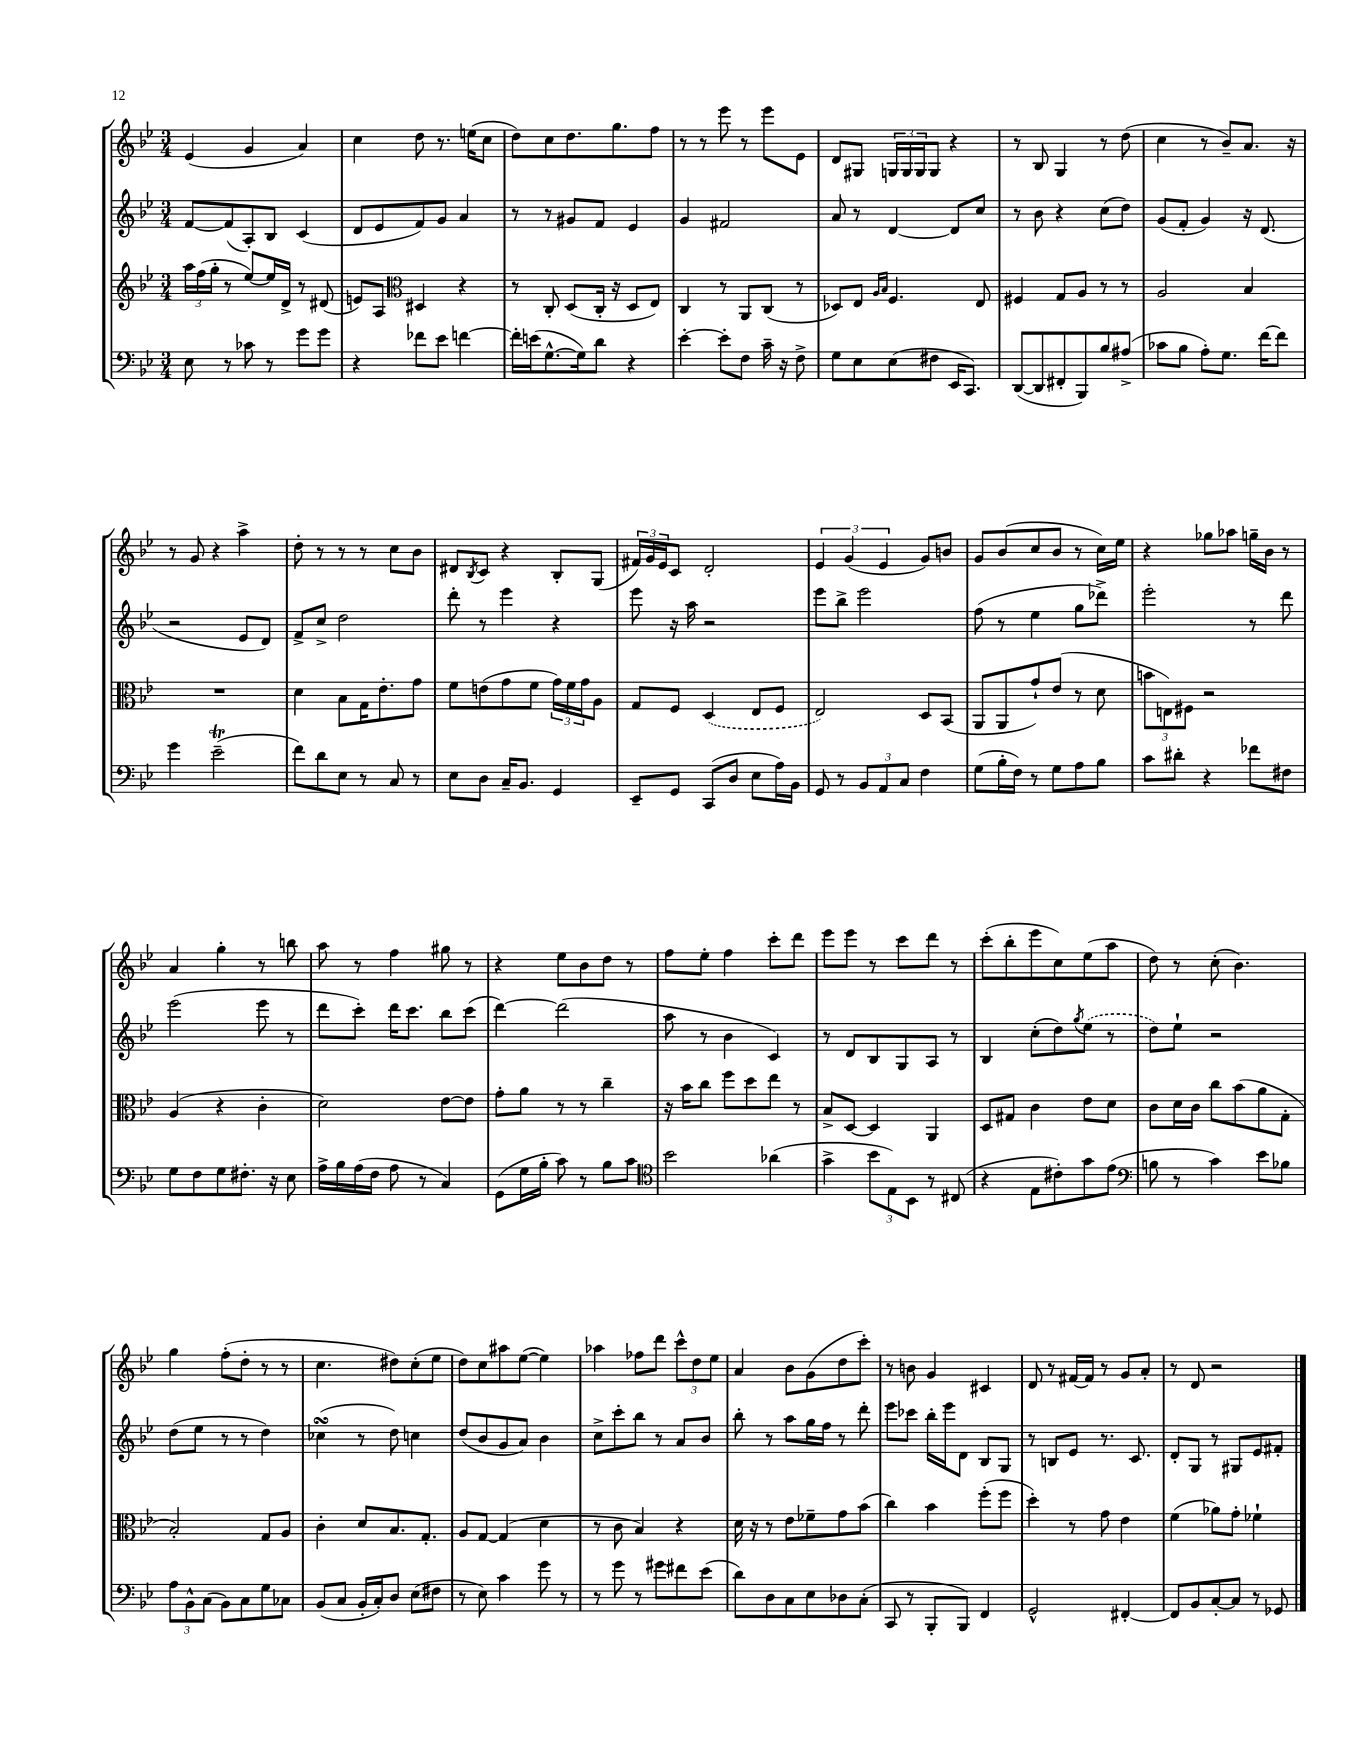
<<
\new StaffGroup <<
\new Staff = "s0" {
    \clef treble \key bes \major \numericTimeSignature \time 3/4
    ees'4( g'4 a'4) |
    c''4 d''8 r8. e''16( c''8 |
    d''8) c''8 d''8. g''8. f''8 |
    r8 r8 ees'''8 r8 ees'''8 ees'8 |
    d'8 gis8 \tuplet 3/2 { g16 g16 g16 } g8 r4 |
    r8 bes8 g4 r8 d''8( |
    c''4 r8 bes'8--) a'8. r16 |
    r8 g'8 r4 a''4-> |
    d''8-. r8 r8 r8 c''8 bes'8 |
    dis'8 \acciaccatura { bes8 } c'8 r4 bes8-. g8( |
    \tuplet 3/2 { fis'16) g'16 ees'16 } c'8 d'2-. |
    \tuplet 3/2 { ees'4 g'4( ees'4 } g'8) b'8 |
    g'8 bes'8( c''8 bes'8 r8 c''16) ees''16 |
    r4 ges''8 aes''8 g''16-- bes'16 r8 |
    a'4 g''4-. r8 b''8 |
    a''8 r8 f''4 gis''8 r8 |
    r4 ees''8 bes'8 d''8 r8 |
    f''8 ees''8-. f''4 c'''8-. d'''8 |
    ees'''8 ees'''8 r8 c'''8 d'''8 r8 |
    c'''8-.( bes''8-. ees'''8 c''8) ees''8( a''8 |
    d''8) r8 c''8-.( bes'4.) |
    g''4 f''8-.( d''8-. r8 r8 |
    c''4. dis''8) c''8-.( ees''8 |
    d''8) c''8 ais''8 ees''8~( ees''4) |
    aes''4 fes''8 d'''8 \tuplet 3/2 { c'''8-^ d''8 ees''8 } |
    a'4 bes'8 g'8( d''8 c'''8-.) |
    r8 b'8 g'4 cis'4 |
    d'8 r8 fis'16~ fis'16 r8 g'8 a'8-. |
    r8 d'8 r2 \bar "|." |
}
\new Staff = "s1" {
    \clef treble \key bes \major \numericTimeSignature \time 3/4
    f'8~ f'8( a8-.) bes8 c'4( |
    d'8 ees'8 f'8) g'8 a'4 |
    r8 r8 gis'8 f'8 ees'4 |
    g'4 fis'2 |
    a'8 r8 d'4~ d'8 c''8 |
    r8 bes'8 r4 c''8( d''8) |
    g'8( f'8-. g'4) r16 d'8.( |
    r2 ees'8 d'8) |
    f'8-> c''8-> d''2 |
    d'''8-. r8 ees'''4 r4 |
    ees'''8 r16 a''16 r2 |
    ees'''8 bes''8-> ees'''2 |
    f''8( r8 ees''4 g''8 des'''8->) |
    ees'''2-. r8 d'''8 |
    ees'''2( ees'''8 r8 |
    d'''8 c'''8-.) d'''16 c'''8. bes''8 c'''8( |
    d'''4~) d'''2( |
    a''8 r8 bes'4 c'4) |
    r8 d'8 bes8 g8 a8 r8 |
    bes4 c''8-.( d''8) \acciaccatura { g''8 } \once \slurDashed ees''8( r8 |
    d''8) ees''8-! r2 |
    d''8( ees''8 r8 r8 d''4) |
    ces''4\turn( r8 d''8) c''4 |
    d''8( bes'8 g'8 a'8) bes'4 |
    c''8-> c'''8-. bes''8 r8 a'8 bes'8 |
    bes''8-. r8 a''8 g''16 f''16 r8 d'''8-. |
    ees'''8 ces'''8 bes''16-. ees'''16 d'8 bes8 g8 |
    r8 b8 ees'8 r8. c'8. |
    d'8-. g8 r8 gis8 ees'8 fis'8-. \bar "|." |
}
\new Staff = "s2" {
    \clef treble \key bes \major \numericTimeSignature \time 3/4
    \tuplet 3/2 { a''16 f''16( g''16-. } r8 ees''8~) ees''16 d'16-> r8 dis'8( |
    e'8) a8 \clef alto dis4 r4 |
    r8 c8-. d8( c16-. r16 d8 ees8) |
    c4 r8 a,8 c8( r8 |
    des8) ees8 \grace { a16 bes16 } f4. ees8 |
    fis4 g8 a8 r8 r8 |
    a2 bes4 |
    R2. |
    d'4 bes8 g16 ees'8.-. g'8 |
    f'8 e'8( g'8 f'8 \tuplet 3/2 { g'16) f'16 g'16 } a8 |
    g8 f8 \once \slurDashed d4( ees8 f8 |
    ees2) d8 bes,8( |
    a,8 a,8 g'8-!) ees'8( r8 d'8 |
    \tuplet 3/2 { b'8 e8) fis8 } r2 |
    a4( r4 c'4-. |
    d'2) ees'8~ ees'8 |
    g'8-. a'8 r8 r8 c''4-- |
    r16 bes'16 c''8 f''8 d''8 ees''8 r8 |
    bes8-> d8~ d4 a,4 |
    d8 gis8 c'4 ees'8 d'8 |
    c'8 d'16 c'16 c''8 bes'8( a'8 g8-. |
    bes2-.) g8 a8 |
    c'4-. d'8 bes8. g8.-. |
    a8 g8~ g4( d'4 |
    r8 c'8 bes4) r4 |
    d'16 r16 r8 ees'8 fes'8-- g'8 bes'8( |
    c''4) bes'4 f''8-.( f''8 |
    d''4-.) r8 g'8 ees'4 |
    f'4( aes'8) g'8-. fes'4-! \bar "|." |
}
\new Staff = "s3" {
    \clef bass \key bes \major \numericTimeSignature \time 3/4
    ees8 r8 ces'8 r8 g'8 g'8 |
    r4 fes'8 ees'8 f'4~ |
    f'16-. e'16( g8.~-^ g16) d'8 r4 |
    ees'4~-. ees'8-. f8 c'16-- r16 f8-> |
    g8 ees8 ees8( fis8 ees,16 c,8.) |
    d,8~( d,8 fis,8-. bes,,8) bes8 ais8->( |
    ces'8 bes8 a8-.) g8. f'16~ f'8 |
    g'4 ees'2--\trill( |
    f'8) d'8 ees8 r8 c8 r8 |
    ees8 d8 c16-- bes,8. g,4 |
    ees,8-- g,8 c,8( d8 ees8 a16) bes,16 |
    g,8 r8 \tuplet 3/2 { bes,8 a,8 c8 } f4 |
    g8( bes16-. f16) r8 g8 a8 bes8 |
    c'8 dis'8-. r4 fes'8 fis8 |
    g8 f8 g8 fis8.-. r16 ees8 |
    a16-> bes16 a16( f16 a8 r8 c4) |
    g,8( g16 bes16-. c'8) r8 bes8 c'8 |
    \clef tenor bes'2 aes'4( |
    g'4-> \tuplet 3/2 { bes'8 ees8) bes,8 } r8 cis8( |
    r4 ees8 cis'8-.) g'8 ees'8( |
    \clef bass b8 r8 c'4) ees'8 bes8 |
    \tuplet 3/2 { a8 bes,8-^ c8( } bes,8) c8 g8 ces8 |
    bes,8( c8 bes,16-. c16-.) d8 ees8( fis8 |
    r8 ees8) c'4 g'8 r8 |
    r8 g'8 r8 gis'8 fis'8 ees'8( |
    d'8) d8 c8 ees8 des8 c8-.( |
    c,8 r8 bes,,8-. bes,,8) f,4 |
    g,2-^ fis,4~-. |
    fis,8 bes,8 c8~-. c8 r8 ges,8 \bar "|." |
}
>>
>>
\layout { \context { \Score \remove "Bar_number_engraver" } }
